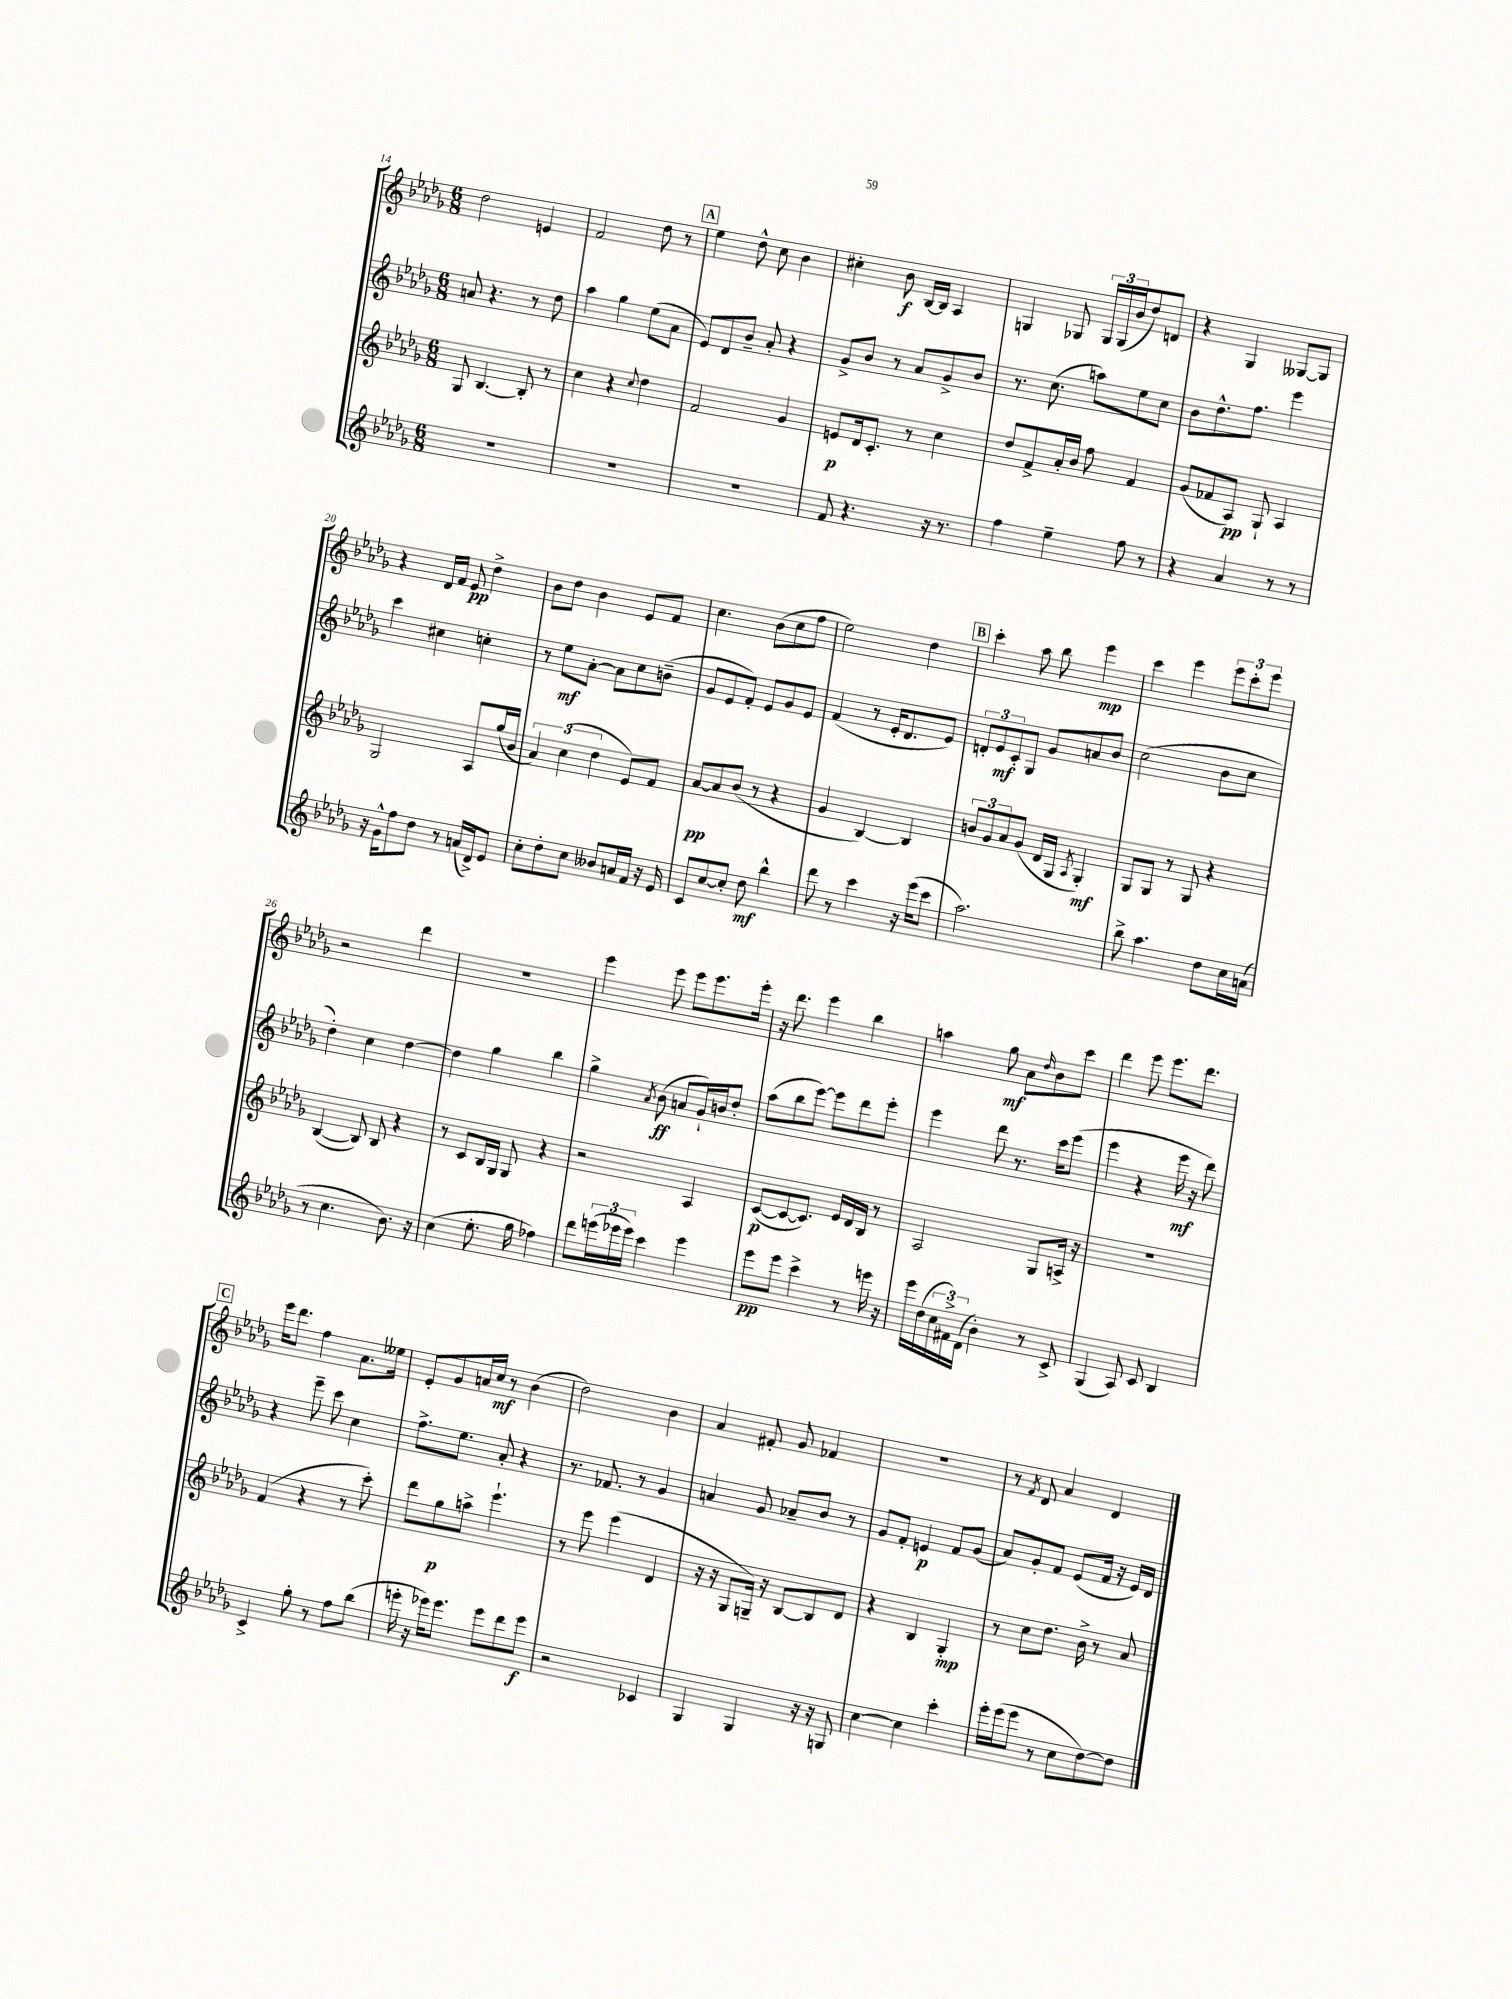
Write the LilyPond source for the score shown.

<<
\new StaffGroup <<
\new Staff = "s0" {
    \clef treble \key des \major \numericTimeSignature \time 6/8
    des''2 e'4 |
    f'2 des''8 r8 |
    \mark \markup { \box "A" } ees''4 des''8-^ c''8 bes'4 |
    cis''4-. bes'8\f bes16~ bes16 aes4 |
    g4 ges8 \tuplet 3/2 { ges16 ges16( bes'16 } des''8) d'8 |
    r4 ges4 geses8~ geses8 |
    r4 des'16 f'16 ees'8\pp des''4-> |
    bes'8 des''8 bes'4 ees'8 f'8 |
    c''4. bes'8( c''8 f''8 |
    ees''2) des''4 |
    \mark \markup { \box "B" } c'''4-. aes''8 bes''8 ees'''4\mp |
    c'''4 ees'''4 \tuplet 3/2 { ees'''8 c'''8-. ees'''8 } |
    r2 des'''4 |
    R2. |
    ees'''4 ees'''8 ees'''8 ees'''8. ees'''16-. |
    r16 des'''8. ees'''4 bes''4 |
    a''4 ges''8\mf aes'8 \grace { des''16 } bes'8 c'''8 |
    des'''4 ees'''8 ees'''8. des'''8. |
    \mark \markup { \box "C" } ees'''16 des'''8. f''4 aes'8. eeses''16 |
    ees'8-. ges'8 a'16 c''16\mf r8 bes'4( |
    des''2) bes'4 |
    aes'4 fis'8-. ges'8 fes'4 |
    R2. |
    r8 \acciaccatura { f'8 } des'8 aes'4 des'4 \bar "|." |
}
\new Staff = "s1" {
    \clef treble \key des \major \numericTimeSignature \time 6/8
    a'8 r4. r8 des''8 |
    aes''4 ges''4 ees''8( aes'8 |
    \mark \markup { \box "A" } ees'8) des'8 bes'8-- aes'8-. r4 |
    ges'8-> bes'8 r8 aes'8 ges'8-> bes'8 |
    r8. c''8.( a''8) ees''8 c''8 |
    bes'8 des''8.-^ f''8. ees'''4 |
    c'''4 cis''4 c''4-. |
    r8 ees''8\mf aes'8~-. aes'8 c''8 b'8--( |
    ges'8 ees'8 f'8-.) ees'8 ges'8 ees'8 |
    f'4( r8 ees'16-. des'8. ees'8) |
    \mark \markup { \box "B" } \tuplet 3/2 { d'8-. ees'8\mf c'8-. } ges8 ges'8 a'8 bes'8 |
    c''2( bes'8 c''8 |
    des''4-.) c''4 des''4~ |
    des''4 ges''4 bes''4 |
    ges''4-> \acciaccatura { aes'8 } bes'8\ff( a'8 ges'16-!) b'16 des''8-. |
    aes''8( bes''8 ees'''8~) ees'''8 des'''8 ees'''8-. |
    ees'''4 des'''8 r8. c'''16 ees'''8( |
    ees'''4 r4 ees'''16\mf r16 des'''8) |
    \mark \markup { \box "C" } r4 ees'''8-- c'''8 c''4 |
    f''8.-> ees''8. aes'8-. r4 |
    r8. fes'8. r8 ges'4 |
    a'4 ges'8 aes'8-- bes'8 r8 |
    ges'8 f'8-. e'4\p f'8 ges'8( |
    aes'8) ges'8-. f'8 ees'8( f'16 r16 ees'16) des'16 \bar "|." |
}
\new Staff = "s2" {
    \clef treble \key des \major \numericTimeSignature \time 6/8
    ges8 bes4.~ bes8-. r8 |
    c''4 r4 \appoggiatura { c''8 } des''4 |
    \mark \markup { \box "A" } f'2 ges'4 |
    e'8\p des'16 c'8.-. r8 c''4 |
    des''8 f'8-> aes'16-. bes'16 f''8 f'4 |
    ges'8( fes'8 aes8\pp) ges8-! aes4 |
    ges2 aes8 ges''16( bes'16 |
    \tuplet 3/2 { aes'4) c''4( des''4 } ees'8) f'8 |
    aes'8~\pp aes'8 bes'8( r8 r4 |
    ges'4 bes4~) bes4 |
    \mark \markup { \box "B" } \tuplet 3/2 { b'8 ges'8 aes'8 } ges'8( des'16 ges16 \acciaccatura { aes8 } ges4-.\mf) |
    ges8 ges8 r8 ges8 r4 |
    bes4~( bes8) bes8 r4 |
    r8 c'8 bes16 ges16 ges8 r4 |
    r2 aes4 |
    c'8~\p( c'8~ c'8.) ees'16 des'16 bes16 r8 |
    aes2 ges8 a16-> r16 |
    R2. |
    \mark \markup { \box "C" } f'4( r4 r8 c'''8-.) |
    des'''8 ges''8\p a''8-> ees'''4.-! |
    r8 ees'''8 ees'''4( des'4 |
    r16 r16 ges8 g16--) r16 bes8~ bes8 des'8 |
    r4 bes4 ges4-.\mp |
    r8 c''8 des''8. bes'16-> r8 aes'8 \bar "|." |
}
\new Staff = "s3" {
    \clef treble \key des \major \numericTimeSignature \time 6/8
    R2. |
    R2. |
    \mark \markup { \box "A" } R2. |
    f'8 r4. r16 r8. |
    f''4 ees''4-- f''8 r8 |
    r4 aes'4 r8 r8 |
    r16 ges'16-^ f''8 des''8 r8 a'16( des'16->) ees'8 |
    c''8-. des''8-. c''8 beses'8 a'16 f'16 r16 ees'16 |
    c'8 c''8~ c''8-. des''8\mf bes''4-^ |
    des'''8 r8 c'''4 r16 ees'''16( c'''8 |
    \mark \markup { \box "B" } aes''2.) |
    bes''8-> aes''4. des''8 c''16 a'16( |
    r8 c''4. bes'8.) r16 |
    c''4( ees''8.-. ges''16 fes''4) |
    des'''8 \tuplet 3/2 { e'''16( ees'''16 ees'''16) } c'''4 ees'''4 |
    ees'''8\pp ees'''8 c'''4-> r8 e'''16 r16 |
    ees'''16 des''16( \tuplet 3/2 { c''16 fis'16->) des'16( } bes'4-.) r8 c'8-> |
    ges4( aes8) c'8 bes4 |
    \mark \markup { \box "C" } c'4-> ges''8-. r8 f''8 bes''8( |
    e'''16-. r16 ees'''16) ees'''8. ees'''8 des'''8 ees'''8\f |
    r2 ces'4 |
    ges4 ges4 r16 r16 g8 |
    c''4~ c''4 c'''4-. |
    ees'''16-. ees'''16( ees'''8 r8 c''8 des''8~) des''8 \bar "|." |
}
>>
>>
\layout { \context { \Score currentBarNumber = #14 } }
